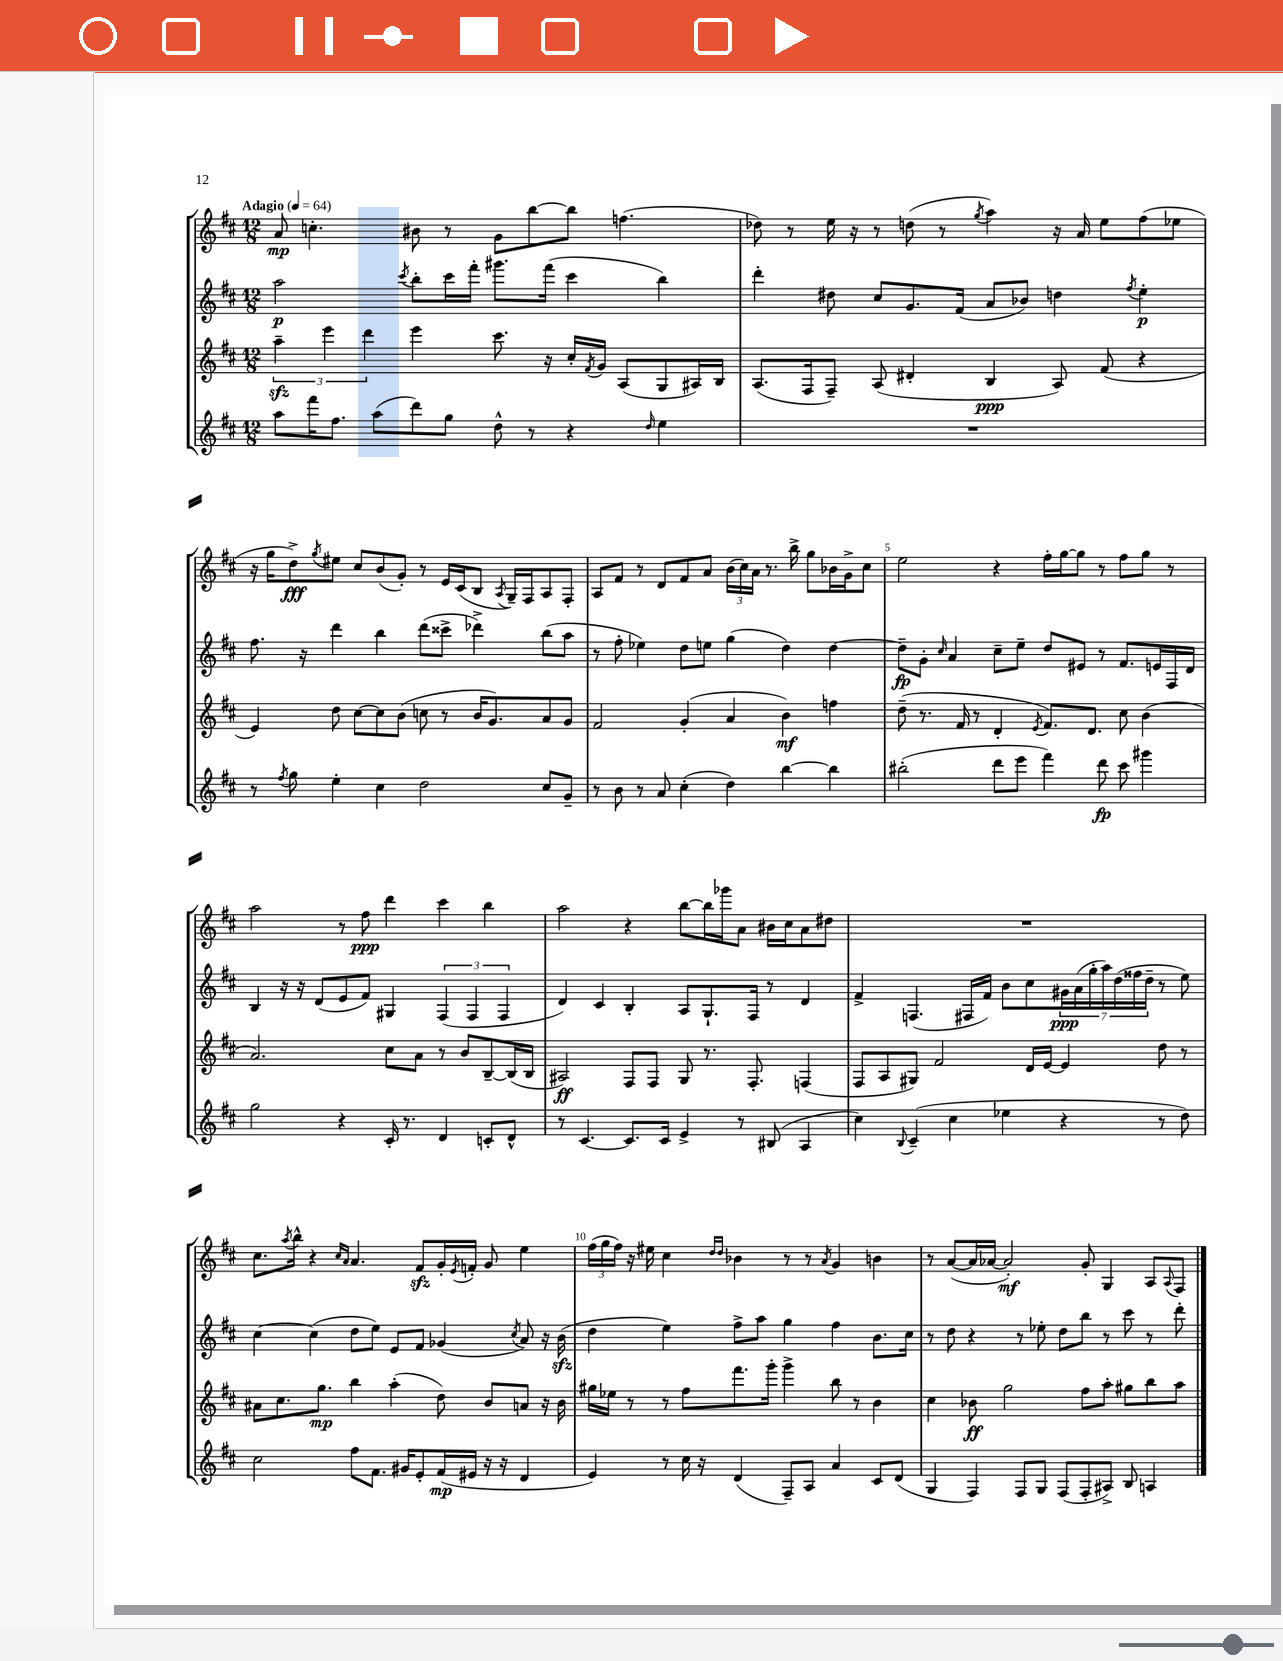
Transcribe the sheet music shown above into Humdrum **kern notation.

**kern	**kern	**kern	**kern
*staff4	*staff3	*staff2	*staff1
*clefG2	*clefG2	*clefG2	*clefG2
*k[f#c#]	*k[f#c#]	*k[f#c#]	*k[f#c#]
*M12/8	*M12/8	*M12/8	*M12/8
*MM64	*MM64	*MM64	*MM64
8aa	6aa~	2aa	8a
16fff#	.	.	4.cc'
.	6eee	.	.
8.ff#	.	.	.
.	6ddd	.	.
(8aa	.	.	.
.	.	8qccc#	.
8ddd)	4eee	8bb'	8b#
8gg	.	16ccc#	8r
.	.	16fff#'	.
8dd^^	8.ccc#	8.ggg#	8g
8r	.	.	[8bb
.	16r	(16fff#	.
4r	16cc#'	4ccc#	8bb]
.	8qf#	.	.
.	16g	.	.
.	(8A	.	(4.ff
16qqdd	.	.	.
4ee	8G	4bb)	.
.	16A#)	.	.
.	16B	.	.
=	=	=	=
1.r	(8.A	4ddd'	8dd-)
.	.	.	8r
.	16F#	.	.
.	8F#~)	8dd#	16ee
.	.	.	16r
.	(8A	8cc#	8r
.	4d#'	8.g	(8dd
.	.	.	8r
.	.	(16f#	.
.	.	.	8qgg
.	4B	8a	4aa)
.	.	8b-)	.
.	8A)	4dd	16r
.	.	.	16a
.	(8f#	.	8ee
.	.	8qff#	.
.	4r	4ee'	(8ff#
.	.	.	8ee-
=	=	=	=
8r	4e)	8.ff#	16r
.	.	.	16gg
8qff#	.	.	.
8gg	.	.	8dd^)
.	.	16r	.
.	.	.	8qgg
4ee'	8dd	4ddd	8ee#
.	[8cc#	.	8cc#
4cc#	8cc#]	4bb	(8b
.	(8b	.	8g')
2dd	8cc	(8ddd	8r
.	8r	8ccc##^	16e
.	.	.	(16c#
.	16b	4ddd-^)	8B
.	8.g)	.	.
.	.	.	8qA
.	.	.	16G~)
.	.	.	16F#
8cc#	8a	(8bb	8A
8g~	8g	8aa	8F#'
=	=	=	=
8r	2f#	8r	8A
8b	.	8ff#'	8f#
8r	.	4ee-)	8r
8a	.	.	8d
(4cc#'	(4g'	8dd	8f#
.	.	8ee	8a
4dd)	4a	(4gg	(24b
.	.	.	24cc#)
.	.	.	24a
.	.	.	8.r
[4bb	4b)	4dd)	.
.	.	.	16bb^
.	.	.	8gg
4bb]	4ff	[4dd	16b-
.	.	.	16g^
.	.	.	8cc#
=	=	=	=
(2bb#'	(8dd~	8dd~]	2ee
.	8.r	8g'	.
.	.	16qqcc#	.
.	.	4a	.
.	16f#	.	.
.	8r	.	.
8ddd	4d'	8cc#~	4r
8eee	.	8ee~	.
.	8qe	.	.
4fff#)	8.f#)	8dd	16ff#'
.	.	.	[16gg
.	.	8e#	8gg]
.	8.d	.	.
8ddd	.	8r	8r
8ccc#	8cc#	8.f#	8ff#
4ggg#	(4b	.	8gg
.	.	16e	.
.	.	16F#	8r
.	.	16d	.
=	=	=	=
2gg	2.a)	4B	2aa
.	.	16r	.
.	.	16r	.
.	.	(8d	.
4r	.	8e	8r
.	.	8f#)	8ff#
16c#'	8cc#	4G#	4ddd
8.r	.	.	.
.	8a	.	.
4d	8r	(6F#	4ccc#
.	8b	.	.
.	.	6F#	.
8c'	[8B~	.	4bb
.	.	6F#	.
8d^^	(16B]	.	.
.	16B	.	.
=	=	=	=
8r	2A#)	4d)	2aa
[4.c#	.	.	.
.	.	4c#	.
8.c#]	8F#	4B'	4r
.	8F#	.	.
16c#	.	.	.
4e^	8G	8A	[8bb
.	8.r	8.G`	16bb]
.	.	.	16ggg-
8r	.	.	8a
.	8.F#'	16F#	.
(8B#	.	8r	16b#
.	.	.	16cc#
4A	(4F	4d	8a
.	.	.	8dd#
=	=	=	=
4cc#)	8F#	4f#^	1.r
.	8A	.	.
8qqB	.	.	.
(4c#~	8G#)	(4.F	.
.	2f#	.	.
4cc#	.	.	.
.	.	16F#	.
.	.	16f#)	.
4ee-	.	8b	.
.	16d	8cc#	.
.	[16e	.	.
4r	4e]	28g#	.
.	.	(28a	.
.	.	28gg'	.
.	.	28aa)	.
.	.	(28dd	.
.	.	28ff##	.
.	.	28dd~	.
8r	8dd	8r	.
8dd)	8r	8ee)	.
=	=	=	=
2cc#	8a#	[4cc#	8.cc#
.	8.cc#	.	.
.	.	.	8qaa
.	.	.	16bb^^
.	.	(4cc#]	4r
.	8.gg	.	.
.	.	.	16qqcc#
.	.	.	16qqa
8ff#	4bb	8dd	4.a
8.f#	.	8ee)	.
.	(4aa'	8e	.
16g#	.	.	.
8e'	.	8f#	8f#
(16f#	8dd)	(4g-	16g'
.	.	.	8qe
16e#	.	.	16f'
16r	8b	.	8g
16r	.	.	.
.	.	8qcc#	.
4d	8a	8a)	4ee
.	16r	16r	.
.	16b	(16b	.
=	=	=	=
4e)	16gg#	4dd	(24ff#
.	.	.	24gg
.	16ee-	.	.
.	.	.	24ff#)
.	8r	.	16r
.	.	.	16ee#
8r	8r	4ee)	4cc#
16cc#	8ff#	.	.
16r	.	.	.
.	.	.	16qqdd
.	.	.	16qqdd
(4d	8.fff#	8ff#^	4b-
.	.	8aa	.
.	16ggg'	.	.
8F#~)	4ggg^	4gg	8r
8A	.	.	8r
.	.	.	8qa
4a	8bb	4ff#	4g
.	8r	.	.
8c#	4b	8.b	4b
(8d	.	.	.
.	.	16cc#	.
=	=	=	=
4G	4cc#	8r	8r
.	.	8dd	([8a
4F#)	8b-	4r	16a]
.	.	.	[16a-
.	2gg	.	2a-'])
8F#	.	8r	.
8G	.	8ee-'	.
(8F#	.	8dd	.
8F#'	8ff#	8bb	8g'
8A#^)	8aa'	8r	4G
8B	8gg#	8ccc#	.
4A	8bb	8r	8A
.	.	.	8qqA
.	8aa	8ddd'	8F#
==	==	==	==
*-	*-	*-	*-
